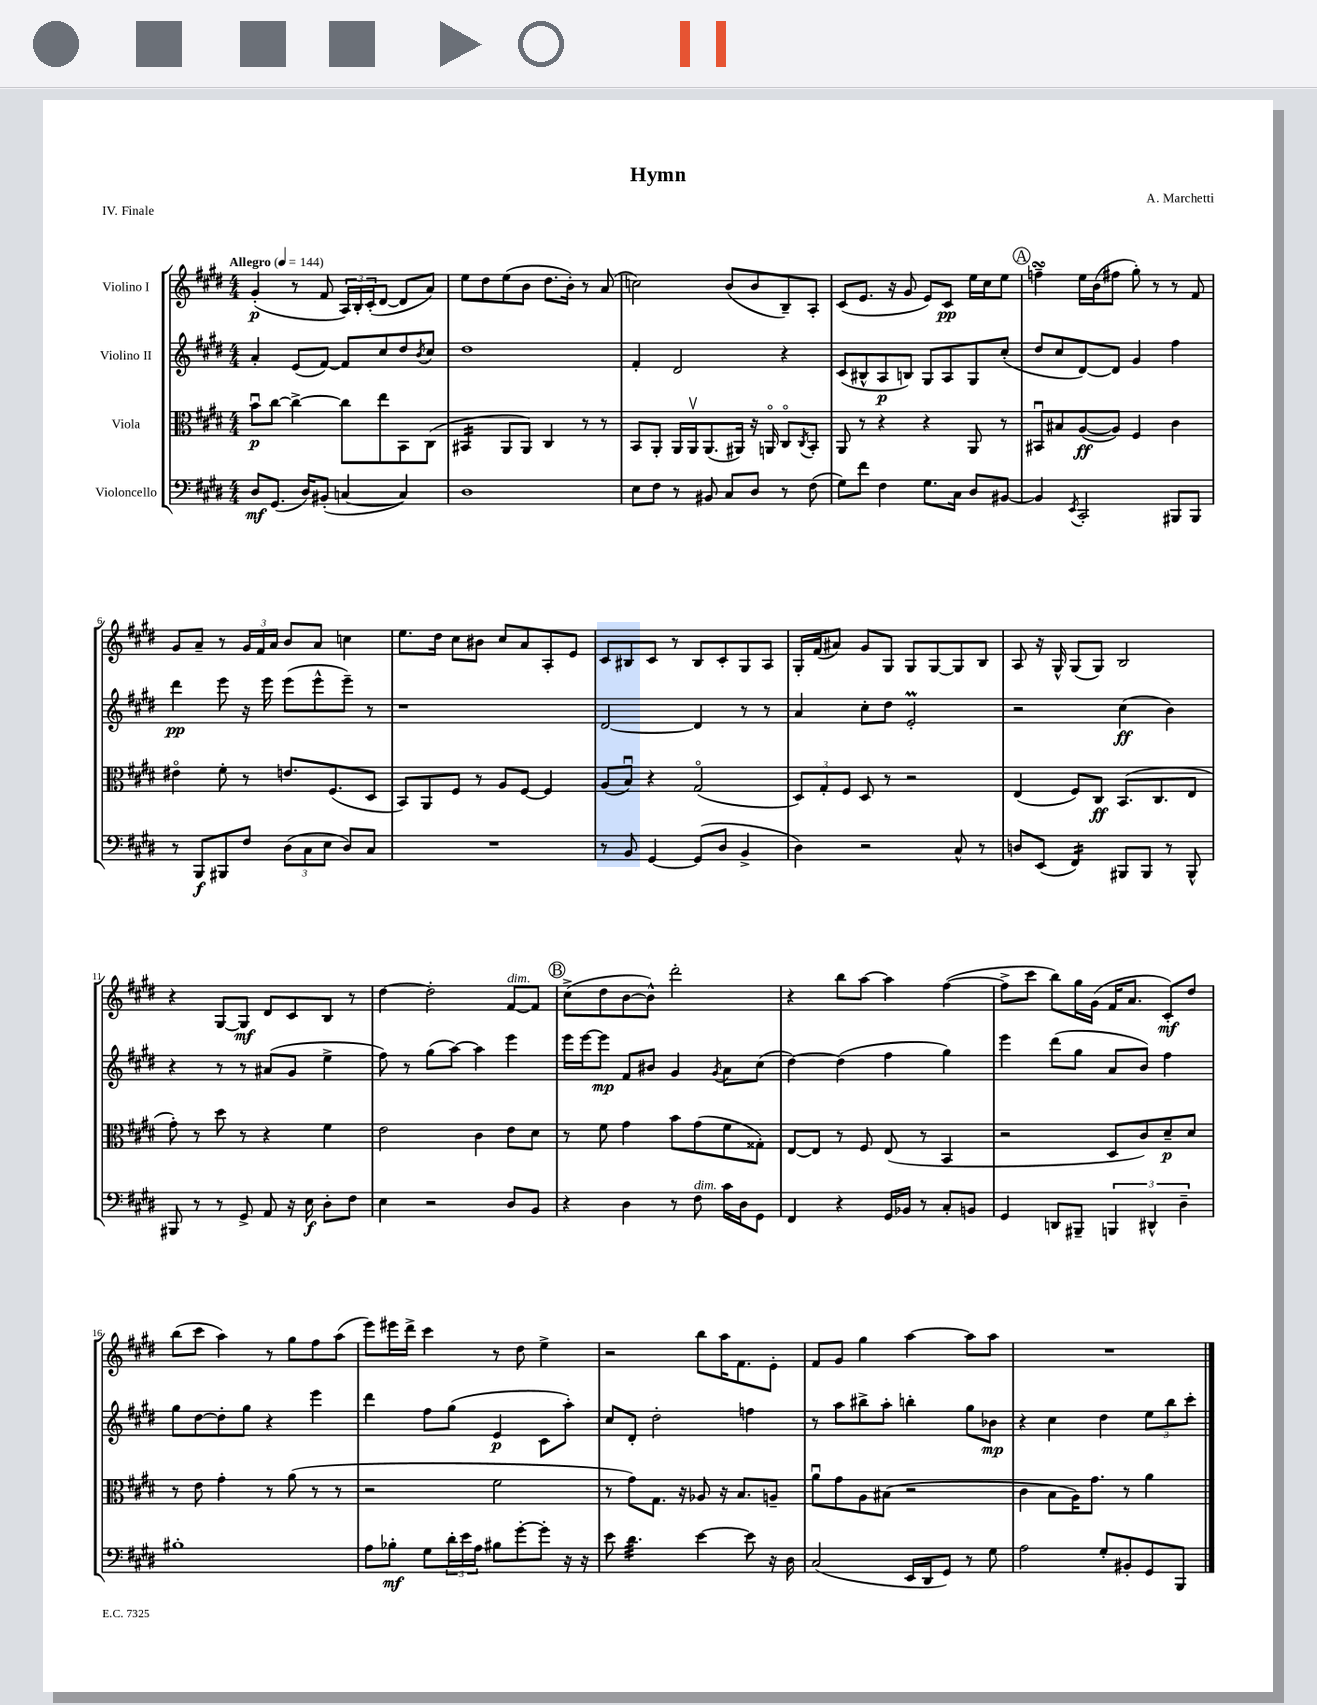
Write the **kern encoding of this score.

**kern	**kern	**kern	**kern
*staff4	*staff3	*staff2	*staff1
*clefF4	*clefC3	*clefG2	*clefG2
*k[f#c#g#d#]	*k[f#c#g#d#]	*k[f#c#g#d#]	*k[f#c#g#d#]
*M4/4	*M4/4	*M4/4	*M4/4
*MM144	*MM144	*MM144	*MM144
8D#/L	8bu\L	4a'/	(4g#'/
(8.GG#/J	[8cc#\J	.	.
.	4cc#^\_	(8e/L	8r
16D#/LK)	.	.	.
(8BB#'/J	.	[8f#/J)	8f#/
[4C/	8cc#\]L	8f#/]L	24A/LL)
.	.	.	24B'/
.	.	.	(24c#'/J
.	8ee\	8cc#/	[8d#/J
4C/])	8BB\	8dd#/	8d#/]L
.	.	8qb/	.
.	(8C#\J	8cc#/J	8a/J)
=	=	=	=
1D#	4BB#/	1dd#	8ee\L
.	.	.	8dd#\
.	8AA/L	.	(8ee\
.	8AA/J)	.	8b\J
.	4C#/	.	8.dd#\L
.	.	.	16b'\Jk)
.	8r	.	8r
.	8r	.	(8a/
=	=	=	=
8E\L	8BB/L	4f#'/	2cc\)
8F#\J	8AA'/J	.	.
8r	16AA/LL	2d#/	.
.	16AAv/J	.	.
8BB#/	(8.AA/	.	.
8C#/L	.	.	(8b/L
.	16AA#/Jk)	.	.
8D#/J	16r	.	8b/
.	16AAo/	.	.
8r	8C#o/L	4r	8B~/)
.	8qC#/	.	.
(8F#\	8BB'/J	.	8A'/J
=	=	=	=
8G#\L)	8AA/	(8c#/L	(8c#/L
8f#\J	8r	8B#^^/	8.e/J
4F#\	4r	8A/	.
.	.	.	16r
.	.	8B/J)	8g#/
8.G#\L	4r	8G#/L	8e/L)
.	.	8A/	8c#/J
16C#\Jk	.	.	.
8D#/L	8AA/	8G#/	16ee\LL
.	.	.	16cc#\J
[8BB#/J	8r	(8cc#'/J	8ee\J
=	=	=	=
4BB#/]	8BB#u/L	8dd#/L	4ff~\
.	8B#/	8cc#/	.
8qEE/	.	.	.
2CC#'/	([8A/	[8d#/)	16ee\LL
.	.	.	(16b\J
.	8A/]J)	8d#/]J	8ff#\J
.	4F#/	4g#/	8gg#'\)
.	.	.	8r
8BBB#/L	4c#\	4ff#\	8r
8BBB#/J	.	.	8f#/
=	=	=	=
8r	4e#o\	4ddd#\	8g#/L
8BBB/L	.	.	8a~/J
8BBB#/	8f#'\	8eee\	8r
8F#/J	8r	16r	24g#/LL
.	.	.	24f#/
.	.	16eee\	.
.	.	.	24a/JJ
(12D#\L	8.e/L	(8eee\L	8b/L
12C#\	.	.	.
.	.	8eee^^\	8a/J
12E\J	.	.	.
.	(8.F#/	.	.
8D#/L)	.	8eee~\J)	4cc\
8C#/J	8D#/J	8r	.
=	=	=	=
1r	8BB/L)	1r	8.ee\L
.	8AA/	.	.
.	.	.	16dd#\Jk
.	8F#/J	.	8cc#\L
.	8r	.	8b#\J
.	8A/L	.	8cc#/L
.	[8F#/J	.	8a/
.	4F#/]	.	8A'/
.	.	.	8e/J
=	=	=	=
8r	(8A/L	[2d#/	8c#/L
8BB/	8Bu/J)	.	8B#/
[4GG#/	4r	.	8c#/J
.	.	.	8r
(8GG#/]L	(2G#o/	4d#/]	8B#/L
8D#/J	.	.	8c#'/
4BB^/	.	8r	8G#/
.	.	8r	8A/J
=	=	=	=
4D#\)	12D#/L)	4a/	16G#'/LL
.	.	.	(16f#/J
.	12G#'/	.	.
.	.	.	8a#/J)
.	12F#/J	.	.
2r	8D#/	8cc#'\L	8g#/L
.	8r	8dd#\J	8G#/J
.	2r	2e'/	8G#/L
.	.	.	[8G#/
8C#^^/	.	.	8G#/]
8r	.	.	8B/J
=	=	=	=
8D/L	(4E/	2r	8A/
(8EE/J	.	.	16r
.	.	.	16G#^^/
4FF#/)	8F#/L)	.	(8G#/L
.	8C#/J	.	8G#/J)
8BBB#/L	(8.BB/L	(4cc#\	2B/
8BBB#/J	.	.	.
.	8.C#/	.	.
8r	.	4b\)	.
8BBB#^^/	8E/J	.	.
=	=	=	=
8BBB#/	8g#'\)	4r	4r
8r	8r	.	.
8r	8dd#\	8r	[8G#/L
8GG#^/	8r	8r	8G#/]J
8AA/	4r	(8a#/L	8d#/L
16r	.	8g#/J	8c#/
16E\	.	.	.
8D#'\L	4f#\	4ee^\	8B/J
8F#\J	.	.	8r
=	=	=	=
4E\	2e\	8ff#\)	[4dd#\
.	.	8r	.
2r	.	(8gg#\L	2dd#'\]
.	.	[8aa\J)	.
.	4c#\	4aa\]	.
8D#/L	8e\L	4eee\	[8f#/L
8BB/J	8d#\J	.	8f#/]J
=	=	=	=
4r	8r	16eee\LL	(8cc#^\L
.	.	[16eee\J	.
.	8f#\	8eee\]J	8dd#\
4D#\	4g#\	8f#/L	[8b\
.	.	8b#/J	8b^^\]J)
8r	8b\L	4g#/	2ddd#'\
8F#\	(8g#\	.	.
.	.	8qg#/	.
16c#\LL	8f#\	8a\L	.
16D#\J	.	.	.
8GG#\J	8G##'\J)	(8cc#\J	.
=	=	=	=
4FF#/	[8E/L	[4dd#\)	4r
.	8E/]J	.	.
4r	8r	(4dd#\]	8bb\L
.	8F#/	.	[8aa\J
16GG#/LL	(8E/	4ff#\	4aa\]
16BB-/JJ	.	.	.
8r	8r	.	.
8C#'/L	4BB/	4gg#\)	([4ff#\
8BB/J	.	.	.
=	=	=	=
4GG#/	2r	4eee\	8ff#^\]L
.	.	.	8ccc#\J
8DD/L	.	(8ddd#\L	8bb\L)
8BBB#~/J	.	8gg#\J	16gg#\L
.	.	.	(16g#\JJ
6BBB/	8D#/L	8a/L	16f#/LK
.	.	.	8.a/J
.	8c#/)	8b/J)	.
6DD#^^/	.	.	.
.	8d#~/	4ff#\	8c#'/L)
6D#~\	.	.	.
.	8d#/J	.	8dd#/J
=	=	=	=
1B#'	8r	8gg#\L	(8bb\L
.	8e\	[8dd#\	8ccc#\J
.	4g#'\	8dd#'\]	4aa\)
.	.	8gg#\J	.
.	8r	4r	8r
.	(8a\	.	8gg#\L
.	8r	4eee\	8ff#\
.	8r	.	(8aa\J
=	=	=	=
8A\L	2r	4ddd#\	8eee\L)
8B-'\J	.	.	16eee#\L
.	.	.	16ddd#^\JJ
8G#\L	.	8ff#\L	4ccc#\
24d#'\L	.	(8gg#\J	.
24e\	.	.	.
24A\JJ	.	.	.
8B#\L	2f#\	4e/	8r
[8g#'\	.	.	8dd#\
8g#'\]J	.	8c#\L	4ee^\
16r	.	8aa'\J)	.
16r	.	.	.
=	=	=	=
8e\	8r	8cc#/L	2r
4.d#\	8g#\L)	8d#'/J	.
.	8.G#\J	2dd#'\	.
.	16r	.	.
[4e\	8A-/	.	8bb\L
.	16r	.	16aa\K
.	8.B/L	.	8.f#\
8e\]	.	4ff\	.
16r	8A~/J	.	8e'\J
16D#\	.	.	.
=	=	=	=
(2C#/	8au\L	8r	8f#/L
.	8g#\	8aa\L	8g#/J
.	8A\	8bb#^\	4gg#\
.	(8B#\J	8aa'\J	.
16EE/LL	2r	4bb'\	[4aa\
16DD#/J	.	.	.
8GG#/J)	.	.	.
8r	.	8gg#\L	8aa\]L
8G#\	.	8b-\J	8aa\J
=	=	=	=
2A\	4c#\	4r	1r
.	8B\L	4cc#\	.
.	16A\K)	.	.
.	8.g#\J	.	.
8G#'/L	.	4dd#\	.
8BB#'/	8r	.	.
8GG#/	4a\	12ee\L	.
.	.	12bb\	.
8BBB/J	.	.	.
.	.	12ccc#'\J	.
==	==	==	==
*-	*-	*-	*-
